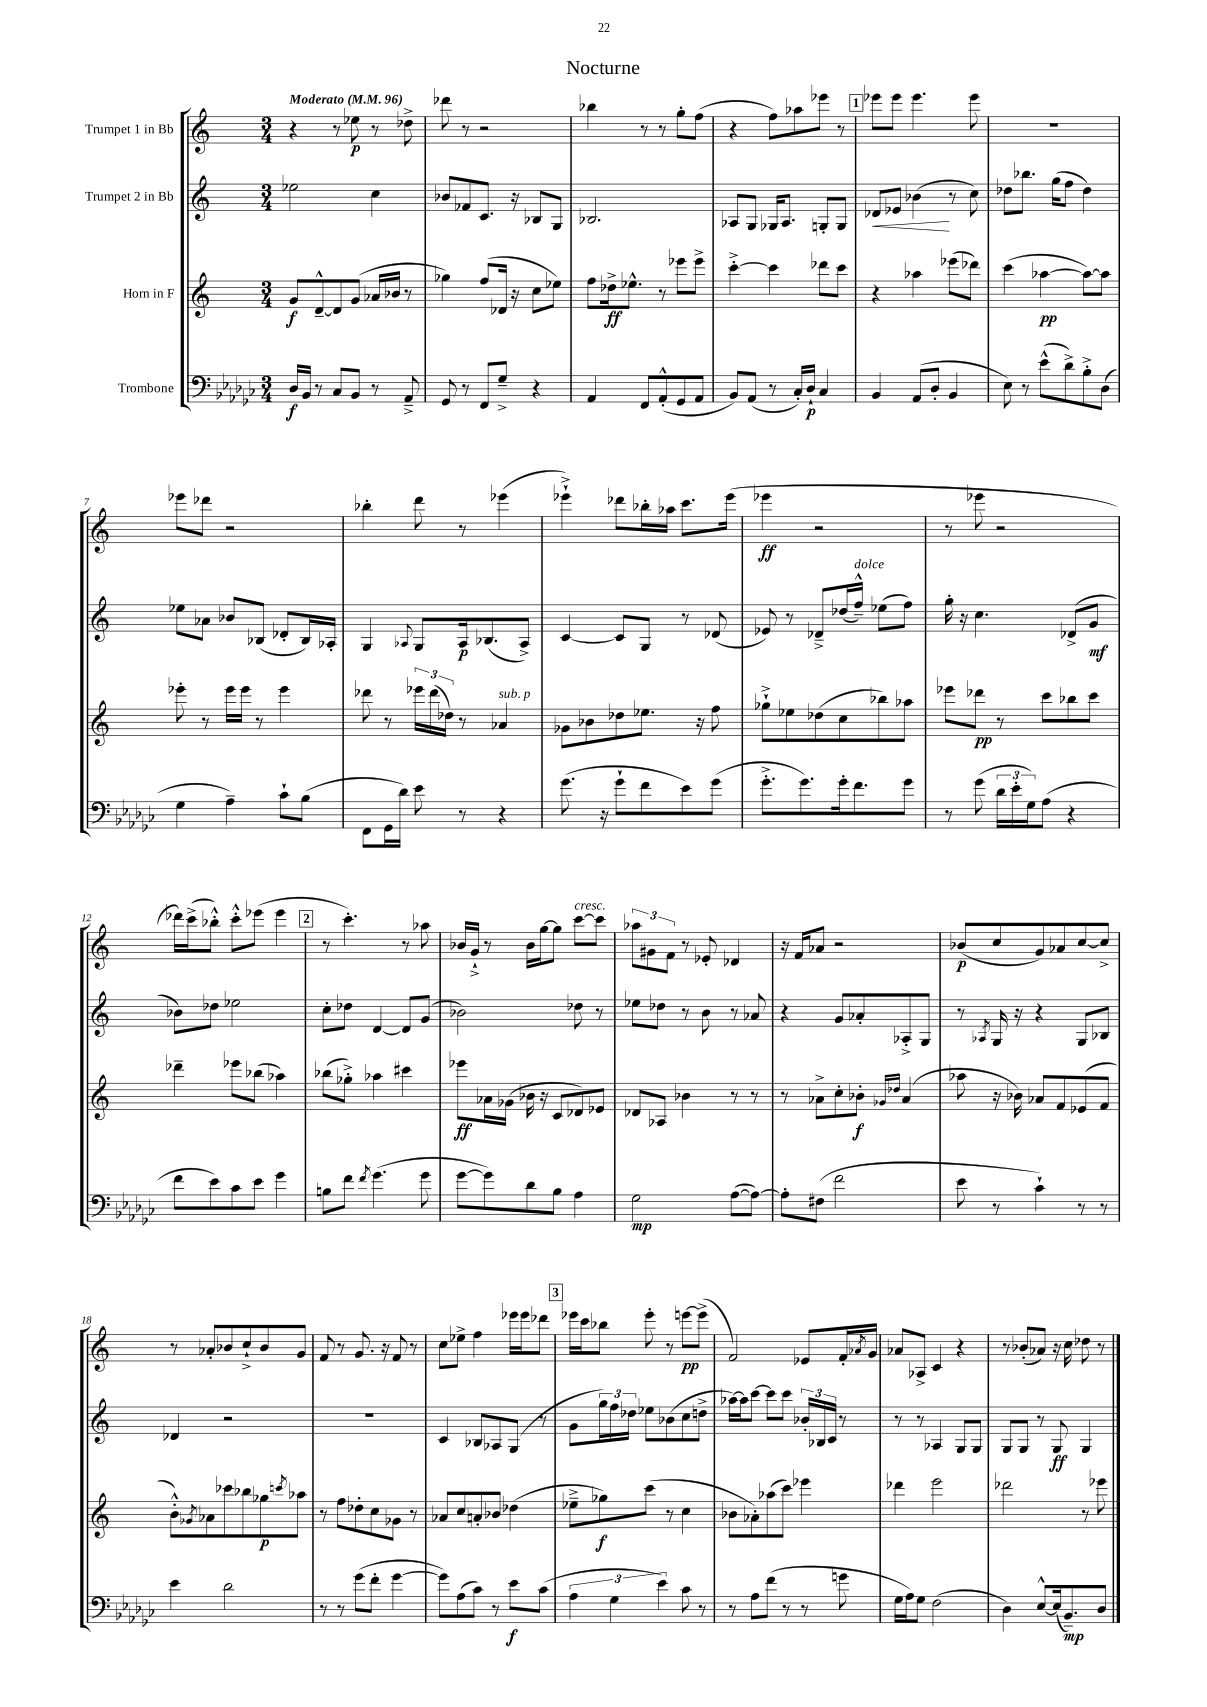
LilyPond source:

\header { title = "Nocturne" }
<<
\new StaffGroup <<
\new Staff = "s0" \with { instrumentName = "Trumpet 1 in Bb" } {
    \clef treble \key c \major \numericTimeSignature \time 3/4 \tempo "Moderato" 4 = 96
    r4 r8 ees''8\p r8 des''8-> |
    des'''8 r8 r2 |
    bes''4 r8 r8 g''8-. f''8( |
    r4 f''8) aes''8 ees'''8 r8 |
    \mark \markup { \box "1" } ees'''8 ees'''8 ees'''4. ees'''8 |
    R2. |
    ees'''8 des'''8 r2 |
    bes''4-. d'''8 r8 ees'''4( |
    ees'''4-!->) des'''8 bes''16-. aes''16 c'''8. ees'''16( |
    ees'''4\ff r2 |
    r8 ees'''8 r2 |
    des'''16) c'''16->( bes''8-.-^) c'''8-.-^ ees'''8( ees'''4 |
    \mark \markup { \box "2" } r8 c'''4.-.) r8 aes''8 |
    bes'16 g'16-!-> r8 bes'16 g''16~ g''8 c'''8~^\markup { \italic "cresc." } c'''8 |
    \tuplet 3/2 { aes''8 gis'8 f'8 } r8 ees'8-. des'4 |
    r16 f'16 aes'8 r2 |
    bes'8\p( c''8 g'8) aes'8 c''8~ c''8-> |
    r8 aes'8-. bes'8 c''8-!-> bes'8 g'8 |
    f'8 r8 g'8. r16 f'8 r8 |
    c''8 ees''8-> f''4 ees'''16 ees'''16 des'''8 |
    \mark \markup { \box "3" } ees'''16 c'''16 bes''8 ees'''8-. r8 e'''8~\pp e'''8->( |
    f'2) ees'8 f'16-. \acciaccatura { aes'8 } g'16 |
    aes'8 aes8-> c'4 r4 |
    r8 bes'8-.( aes'8) r16 c''16 des''8 r8 \bar "|." |
}
\new Staff = "s1" \with { instrumentName = "Trumpet 2 in Bb" } {
    \clef treble \key c \major \numericTimeSignature \time 3/4
    ees''2 c''4 |
    bes'8 fes'8 c'8. r16 bes8 g8 |
    bes2. |
    aes8 g8 ges16 aes8. g8-. g8 |
    \mark \markup { \box "1" } des'8\< ees'8 bes'4\!( r8 c''8) |
    des''8 bes''8. g''16( f''8 des''4) |
    ees''8 aes'8 bes'8 bes8( des'8-. bes16) aes16-. |
    g4 \appoggiatura { aes8 } g8 aes16\p bes8.( aes8->) |
    c'4~ c'8 g8 r8 des'8( |
    ees'8) r8 des'8---> des''16( f''16---^^\markup { \italic "dolce" }) ees''8( f''8) |
    g''16-. r16 c''4. des'8->( g'8\mf |
    bes'8) des''8 ees''2 |
    \mark \markup { \box "2" } c''8-. des''8 d'4~ d'8 g'8( |
    bes'2) des''8 r8 |
    ees''8 des''8 r8 b'8 r8 aes'8 |
    r4 g'8 aes'8-. aes8-.-> g8 |
    r8 \acciaccatura { aes8 } g16 r16 r4 g8 bes8 |
    des'4 r2 |
    R2. |
    c'4 bes8 aes8 g8( r8 |
    \mark \markup { \box "3" } g'8 \tuplet 3/2 { g''16) f''16 des''16 } ees''8 bes'8( c''8 d''8-> |
    aes''16~) aes''16 c'''8~ c'''8 c'''8 \tuplet 3/2 { bes'16-. bes16 c'16 } r8 |
    r8 r8 aes4 g8 g8 |
    g8 g8 r8 g8\ff g4 \bar "|." |
}
\new Staff = "s2" \with { instrumentName = "Horn in F" } {
    \clef treble \key c \major \numericTimeSignature \time 3/4
    g'8\f d'8~---^ d'8 g'8( aes'16 bes'16 r8 |
    ges''4) f''8( des'16 r16 c''8 ees''8) |
    f''8 des''16->\ff ees''8.-^ r8 ees'''8 ees'''8-> |
    c'''4~-.-> c'''4 des'''8 c'''8 |
    \mark \markup { \box "1" } r4 aes''4 ees'''8( des'''8) |
    c'''4( aes''4~\pp aes''8~) aes''8 |
    ees'''8-. r8 ees'''16 ees'''16 r8 ees'''4 |
    des'''8 r8 \tuplet 3/2 { ees'''16 des'''16( des''16) } r8 aes'4^\markup { \italic "sub. p" } |
    ges'8 bes'8 des''8 ees''8. r16 f''8 |
    ges''8-!-> ees''8 des''8( c''8 bes''8) aes''8 |
    ees'''8 des'''8\pp r8 c'''8 bes''8 c'''8 |
    des'''4-- ees'''8 bes''8( aes''4) |
    \mark \markup { \box "2" } bes''8( ges''8-.->) aes''4 cis'''4 |
    ees'''8\ff aes'16 ges'16( bes'16 r16 c'8 des'8) ees'8 |
    des'8 aes8 bes'4 r8 r8 |
    r8 aes'8-> c''8-. bes'8-.\f \grace { ges'16 des''16 } aes'4( |
    aes''8 r16 bes'16) aes'8 f'8 ees'8( f'8 |
    b'8-.-^) \acciaccatura { ges'8 } aes'8 ces'''8 bes''8 ges''8\p \acciaccatura { c'''8 } aes''8 |
    r8 f''8 des''8-. c''8 ges'8 r8 |
    aes'8 c''8 a'8-. bes'8 des''4( |
    \mark \markup { \box "3" } ees''8---> ges''8\f) c'''8( r8 c''4 |
    bes'8 aes'8-.) aes''8( c'''8) ees'''4 |
    des'''4 e'''2 |
    des'''2 r8 ees'''8 \bar "|." |
}
\new Staff = "s3" \with { instrumentName = "Trombone" } {
    \clef bass \key ges \major \numericTimeSignature \time 3/4
    des16\f bes,16 r8 ces8 bes,8 r8 aes,8---> |
    ges,8 r8 f,8 ges8---> r4 |
    aes,4 f,8 aes,8-.-^( ges,8 aes,8 |
    bes,8) aes,8( r8 ces16-.) des16-!\p ces4 |
    \mark \markup { \box "1" } bes,4 aes,8( des8-. bes,4 |
    ees8) r8 ees'8-^( des'8->) bes8-.-> des8( |
    ges4 aes4--) ces'8-! bes8( |
    f,8 ges,16 des'16) ees'8 r8 r4 |
    ges'8.( r16 ges'8-! f'8 ees'8) ges'8( |
    ges'8.-.-> ges'8.) ges'16-. f'8. ges'8 |
    r8 ges'8( \tuplet 3/2 { des'16 ees'16-. ges16) } aes8( r4 |
    f'8 ees'8) ces'8 ees'8 ges'4 |
    \mark \markup { \box "2" } b8 f'8 \acciaccatura { f'8 } ges'4.( ges'8 |
    ges'8~ ges'8) des'8 bes8 aes4 |
    ges2\mp aes8~( aes8~) |
    aes8-. fis8( f'2 |
    ees'8 r8 ces'4-!) r8 r8 |
    ees'4 des'2 |
    r8 r8 ges'8( f'8-. ges'4~ |
    ges'8) aes8( ces'8) r8 ees'8\f ces'8( |
    \mark \markup { \box "3" } \tuplet 3/2 { aes4 ges4 ees'4) } ces'8 r8 |
    r8 aes8 f'8( r8 r8 g'8 |
    ges16 aes16) ges8 f2( |
    des4) ees8~-^ ees16( bes,8.--\mp) des8 \bar "|." |
}
>>
>>
